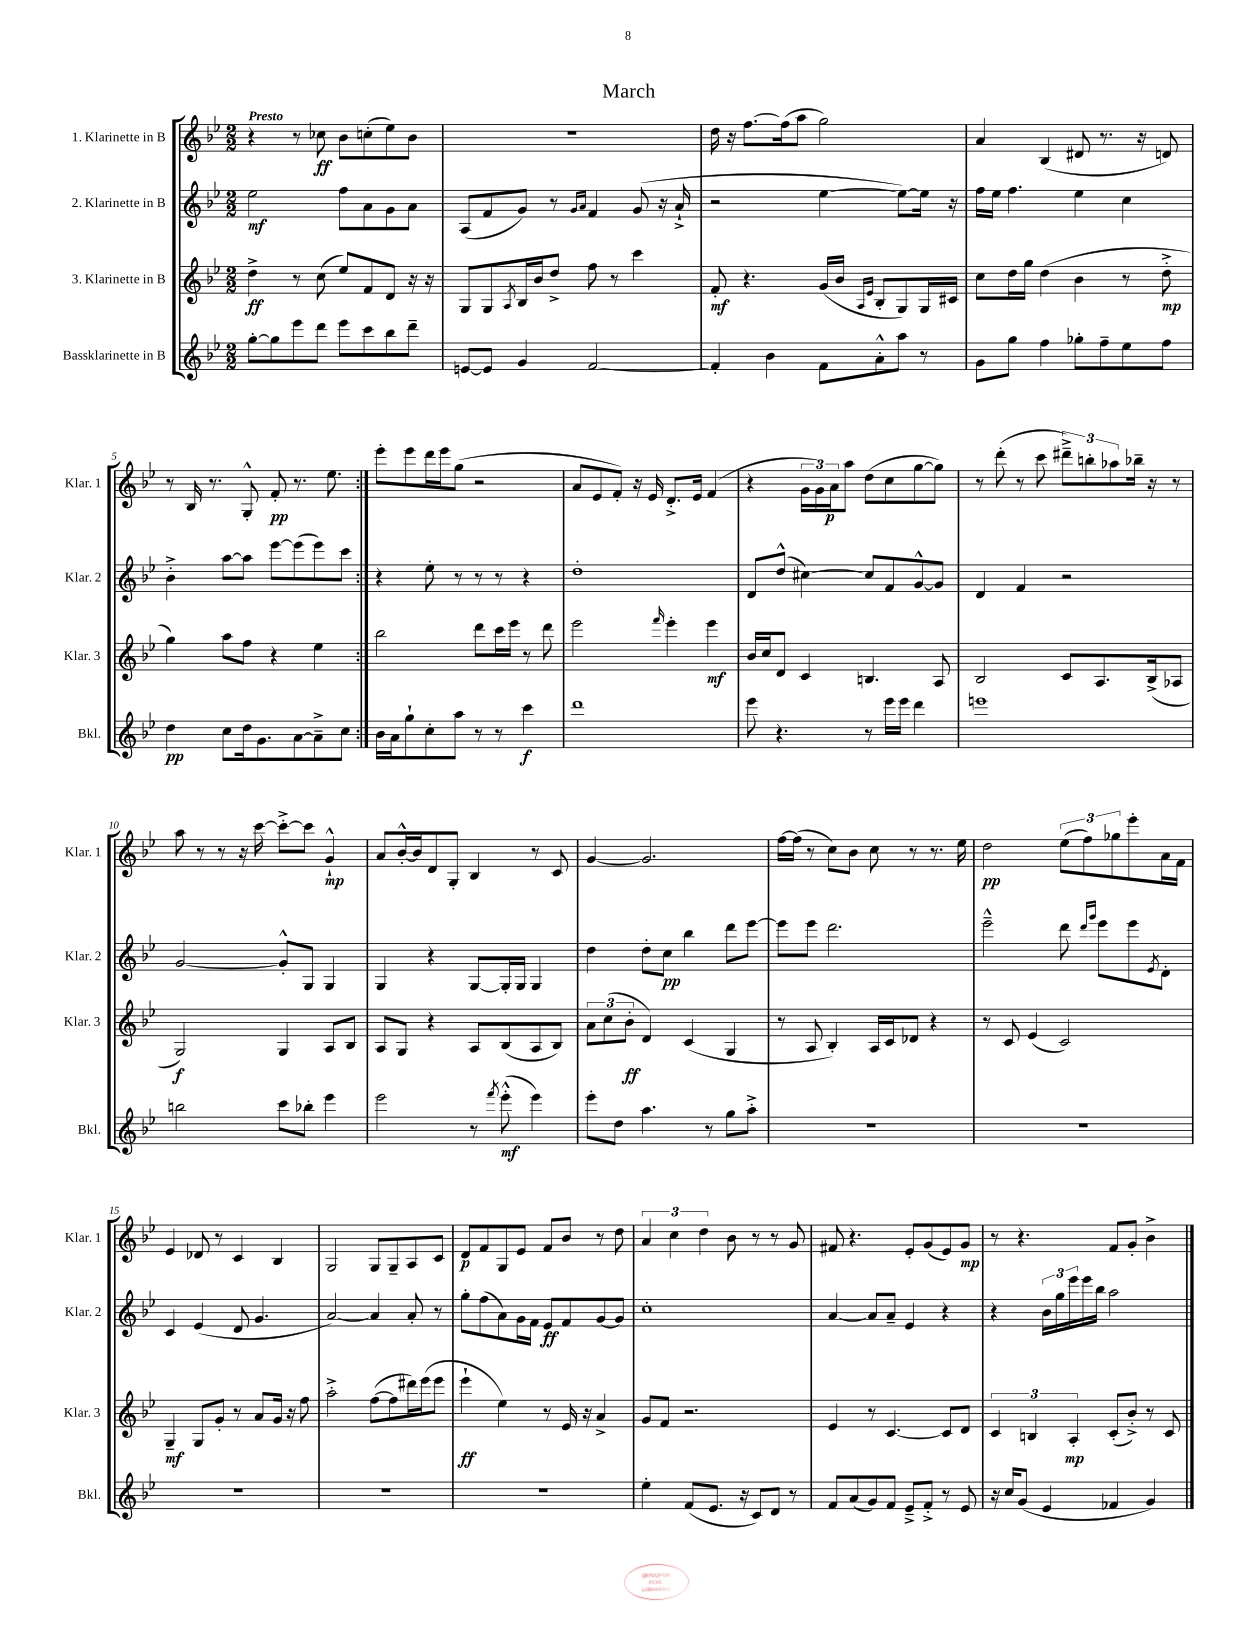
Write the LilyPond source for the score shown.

\header { title = "March" }
<<
\new StaffGroup <<
\new Staff = "s0" \with { instrumentName = "1. Klarinette in B" shortInstrumentName = "Klar. 1" } {
    \clef treble \key bes \major \numericTimeSignature \time 2/2 \tempo "Presto"
    \repeat volta 2 { r4 r8 ces''8\ff bes'8 c''8-.( ees''8) bes'8 |
    r1 |
    d''16 r16 f''8.~ f''16( a''8 g''2) |
    a'4 bes4( dis'8 r8. r16 d'8) |
    r8 bes16 r8. g8-.-^ f'8-.\pp r8. ees''8. | }
    ees'''8-. ees'''8 d'''16 ees'''16 g''8( r2 |
    a'8 ees'8 f'8-.) r16 ees'16 d'8.-.-> ees'16 f'4( |
    r4 \tuplet 3/2 { g'16 g'16) a'16\p } a''8 d''8( c''8 g''8~ g''8) |
    r8 d'''8-.( r8 c'''8 \tuplet 3/2 { dis'''8--->) b''8-. aes''8 } bes''16-- r16 r8 |
    a''8 r8 r8 r16 c'''16~ c'''8~-.-> c'''8 g'4-!-^\mp |
    a'8 bes'16~-.-^ bes'16 d'8 g8-. bes4 r8 c'8 |
    g'4~ g'2. |
    f''16~ f''16( r8 c''8) bes'8 c''8 r8 r8. ees''16 |
    d''2\pp \tuplet 3/2 { ees''8( f''8) ges''8 } ees'''8-. a'16 f'16 |
    ees'4 des'8 r8 c'4 bes4 |
    g2 g8 g8-- a8 c'8 |
    d'8\p f'8 g8 ees'8 f'8 bes'8 r8 d''8 |
    \tuplet 3/2 { a'4 c''4 d''4 } bes'8 r8 r8 g'8 |
    fis'8 r4. ees'8-. g'8( ees'8) g'8\mp |
    r8 r4. f'8 g'8-. bes'4-> \bar "|." |
}
\new Staff = "s1" \with { instrumentName = "2. Klarinette in B" shortInstrumentName = "Klar. 2" } {
    \clef treble \key bes \major \numericTimeSignature \time 2/2
    \repeat volta 2 { ees''2\mf f''8 a'8 g'8 a'8 |
    a8( f'8 g'8) r8 \grace { g'16 a'16 } f'4 g'8( r16 a'16-!-> |
    r2 ees''4~ ees''8~) ees''16 r16 |
    f''16 ees''16 f''4. ees''4 c''4 |
    bes'4-.-> a''8~ a''8 ees'''8~ ees'''8( ees'''8) c'''8 | }
    r4 ees''8-. r8 r8 r8 r4 |
    d''1-. |
    d'8 d''8-^( cis''4~) cis''8 f'8 g'8~-^ g'8 |
    d'4 f'4 r2 |
    g'2~ g'8-.-^ g8 g4 |
    g4 r4 g8~ g16-. g16 g4 |
    d''4 d''8-. c''8\pp bes''4 d'''8 ees'''8~ |
    ees'''8 ees'''8 d'''2. |
    ees'''2---^ d'''8 \grace { d'''16 g'''16 } ees'''8 ees'''8 \acciaccatura { ees'8 } d'8-. |
    c'4 ees'4( d'8 g'4. |
    a'2~) a'4 a'8-. r8 |
    g''8-. f''8( a'8) g'16 f'16 ees'8\ff f'8 g'8~ g'8 |
    c''1-. |
    a'4~ a'8 a'8-- ees'4 r4 |
    r4 \tuplet 3/2 { bes'16 g''16 ees'''16 } ees'''16 bes''16 a''2 \bar "|." |
}
\new Staff = "s2" \with { instrumentName = "3. Klarinette in B" shortInstrumentName = "Klar. 3" } {
    \clef treble \key bes \major \numericTimeSignature \time 2/2
    \repeat volta 2 { d''4->\ff r8 c''8( ees''8) f'8 d'8 r16 r16 |
    g8 g8 \acciaccatura { a8 } bes16 bes'16 d''8-> f''8 r8 c'''4 |
    f'8-.\mf r4. g'16( bes'16 \grace { a16 ees'16 } bes8-. g8) g16 cis'16 |
    c''8 d''16 g''16 d''4( bes'4 r8 d''8-.->\mp |
    g''4) a''8 f''8 r4 ees''4 | }
    bes''2 d'''8 c'''16 ees'''16 r8 d'''8 |
    ees'''2 \grace { f'''16 } ees'''4-. ees'''4\mf |
    bes'16 c''16 d'8 c'4 b4. a8 |
    bes2 c'8 a8. bes16->( aes8 |
    g2\f) g4 a8 bes8 |
    a8 g8 r4 a8 bes8( a8 bes8) |
    \tuplet 3/2 { a'8 c''8( bes'8-.\ff } d'4) c'4( g4 |
    r8 a8 bes4-.) a16 c'16 des'8 r4 |
    r8 c'8 ees'4( c'2) |
    g4--\mf g8 g'8-. r8 a'8 g'16 r16 f''8 |
    a''2-.-> f''8~( f''8 dis'''16) ees'''16( ees'''8 |
    ees'''4-!\ff ees''4) r8 ees'16 r16 a'4-> |
    g'8 f'8 r2. |
    ees'4 r8 c'4.~ c'8 d'8 |
    \tuplet 3/2 { c'4 b4 a4-.\mp } c'8-.( bes'8-.->) r8 c'8 \bar "|." |
}
\new Staff = "s3" \with { instrumentName = "Bassklarinette in B" shortInstrumentName = "Bkl." } {
    \clef treble \key bes \major \numericTimeSignature \time 2/2
    \repeat volta 2 { g''8~-. g''8 ees'''8 d'''8 ees'''8 c'''8 bes''8 d'''8-- |
    e'8~ e'8 g'4 f'2~ |
    f'4-. bes'4 f'8 a'8-.-^ a''8 r8 |
    g'8 g''8 f''4 ges''8-. f''8-- ees''8 f''8 |
    d''4\pp c''8 d''16 g'8. a'8~ a'8---> c''8 | }
    bes'16 a'16 g''8-! c''8-. a''8 r8 r8 c'''4\f |
    d'''1 |
    ees'''8 r4. r8 ees'''16 ees'''16 d'''4 |
    e'''1 |
    b''2 c'''8 bes''8-. ees'''4 |
    ees'''2 r8 \acciaccatura { f'''8 } ees'''8-.-^\mf( ees'''4) |
    ees'''8-. d''8 a''4. r8 g''8 a''8-.-> |
    r1 |
    R1 |
    R1 |
    R1 |
    R1 |
    ees''4-. f'8( ees'8. r16 c'8) d'8 r8 |
    f'8 a'8( g'8) f'8 ees'8---> f'8-.-> r8 ees'8 |
    r16 c''16 g'8( ees'4 fes'4 g'4) \bar "|." |
}
>>
>>
